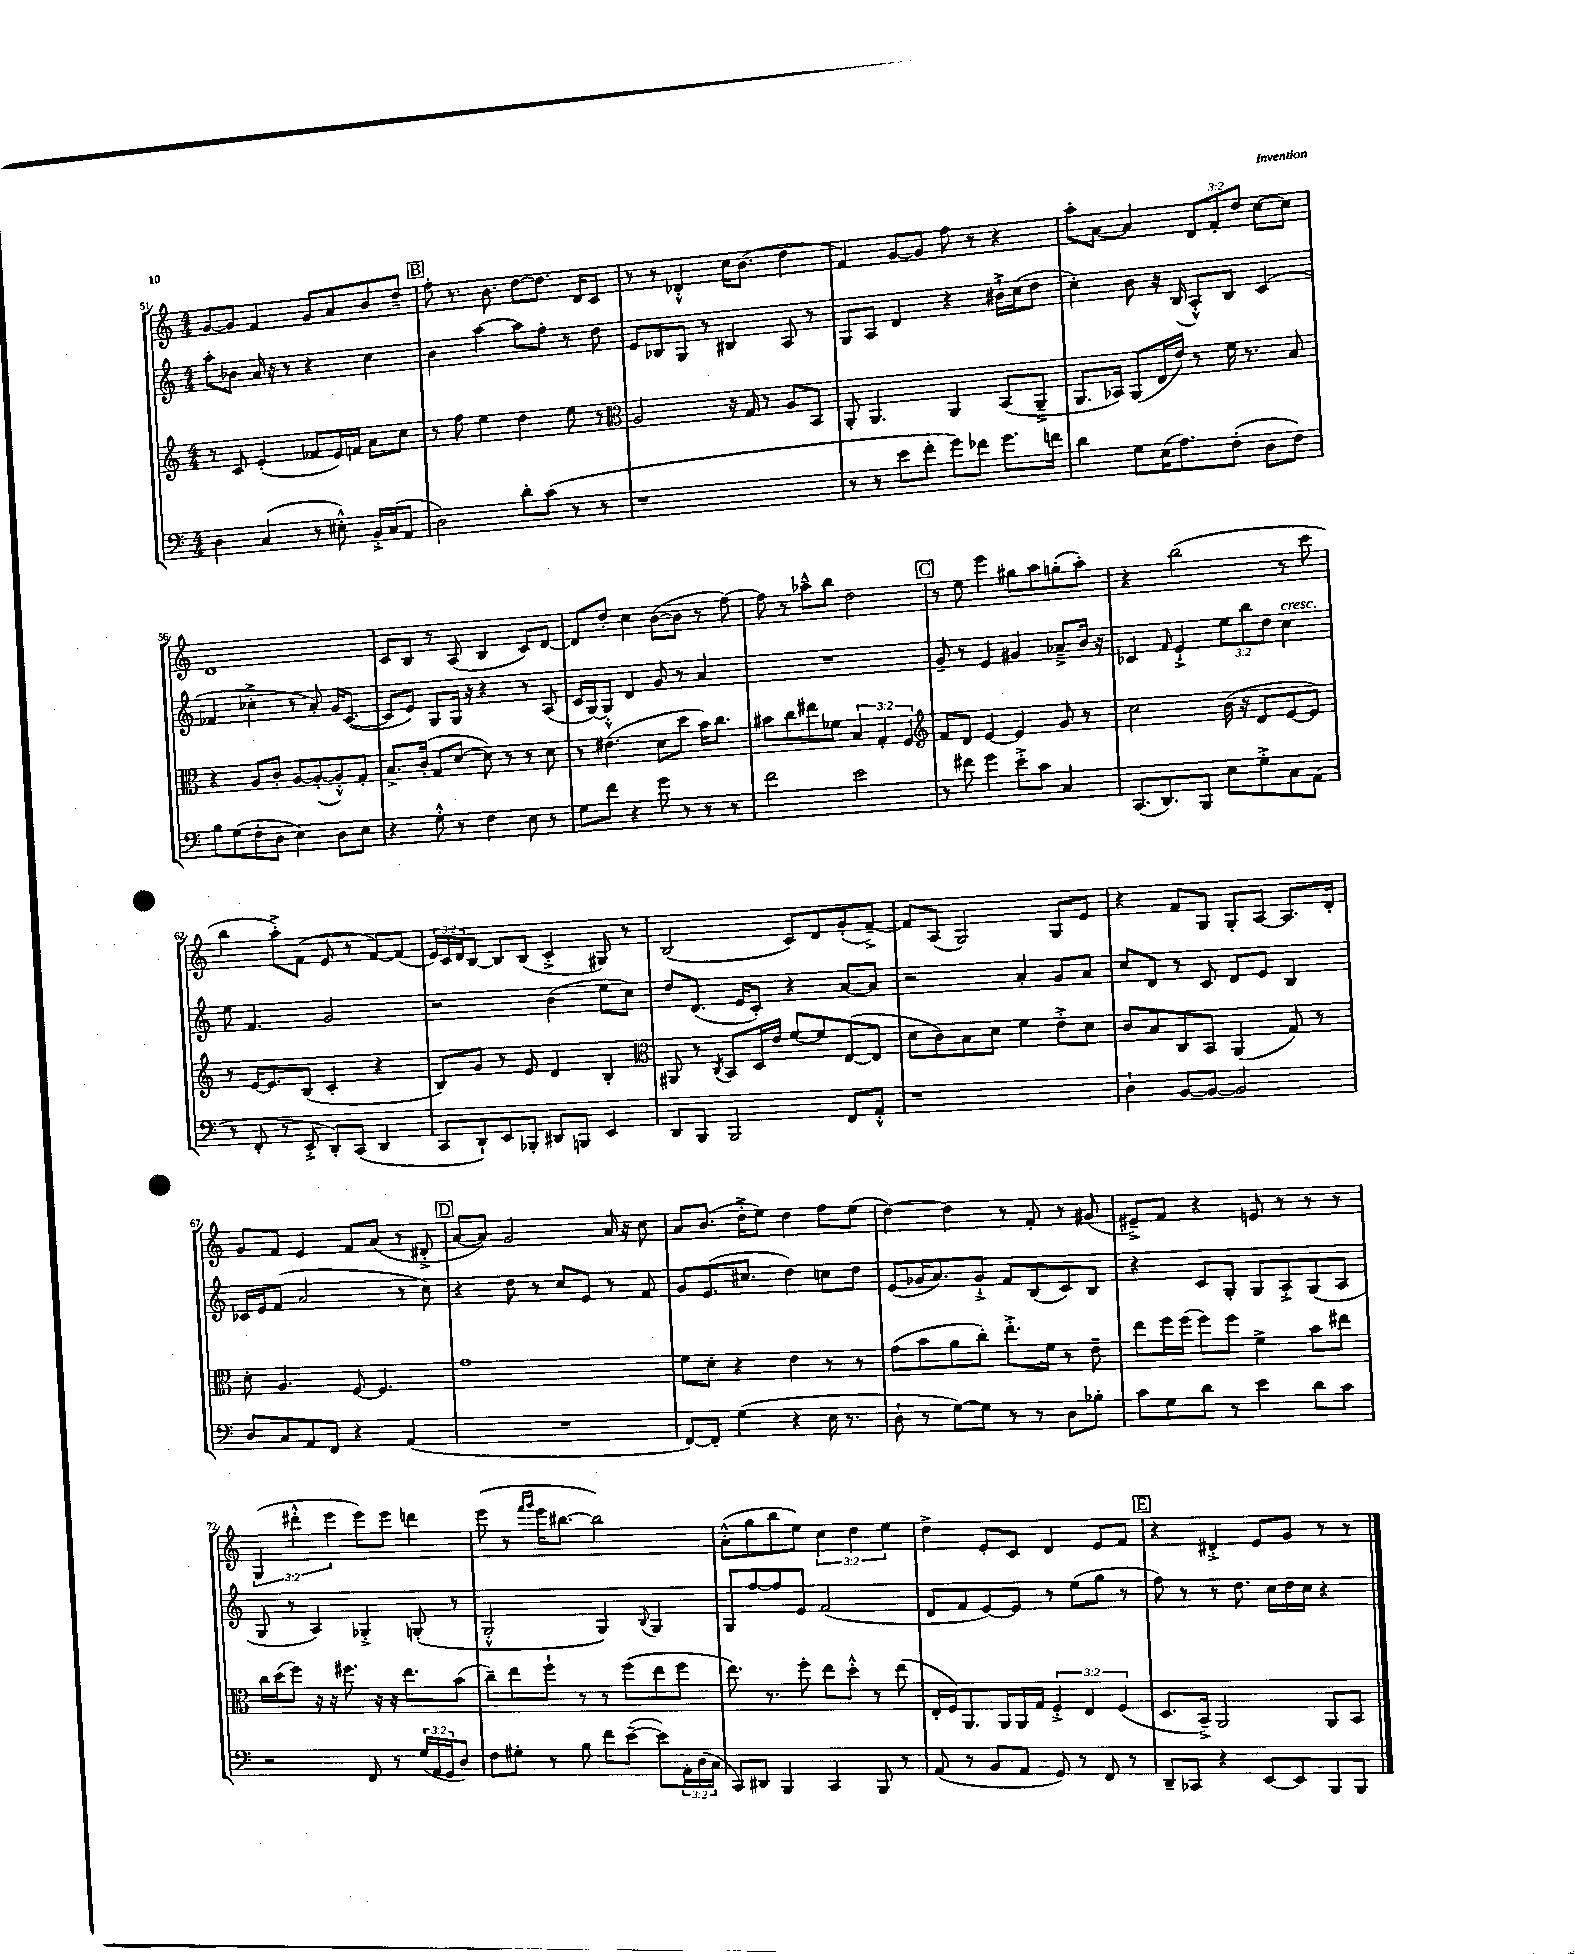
<<
\new StaffGroup <<
\new Staff = "s0" {
    \clef treble \key c \major \numericTimeSignature \time 4/4 \override Staff.TupletNumber.text = #tuplet-number::calc-fraction-text
    g'8~ g'8 f'4 g'8 a'8 b'8 d''8-- |
    \mark \markup { \box "B" } f''8-. r8. b'8. d''8~ d''8. d'16 c'8 |
    r8 r8 des'4-.-^ c''16 b'8.( d''4 |
    f'4) g'8~ g'8 f''8 r8 r4 |
    a''8-. a'8~ a'4 \tuplet 3/2 { d'8 f'8-. d''8 } c''8~ c''8 |
    d'1 |
    c'8 b8 r8 a8( b4 c'8) d'8~ |
    d'8 d''8-. c''4 b'8~( b'8 r8 f''8~) |
    f''8 r8 aes''8---^ b''8 d''2 |
    \mark \markup { \box "C" } r8 e''8 e'''4 gis''8 a''8 g''8-.( a''8-.) |
    r4 b''2( r8 c'''8 |
    b''4 a''8-.->) f'8( e'8 r8 f'8~) f'8( |
    \tuplet 3/2 { e'16) c'16 d'16 } b8~ b8 b8( c'4-.-> gis8) r8 |
    b2( c'8) d'8 g'8-.( f'8~--->) |
    f'8 a8( g2) g8 e'8 |
    r4 f'8 g8 g8-. a8~ a8. d'16-. |
    g'8 f'8 e'4 f'8 a'8( r8 dis'8-.-> |
    \mark \markup { \box "D" } a'8~ a'8) g'2 a'16 r16 c''8 |
    a'8 b'8.( d''16-.-> e''8) d''4 f''8 e''8( |
    d''4~) d''4 r8 f'8-. r8 gis'8( |
    eis'8--->) f'8 r4 e'8 r8 r8 r8 |
    \tuplet 3/2 { g4( dis'''4-.-^ e'''4 } e'''8) e'''8 d'''4 |
    e'''8( r8 \grace { f'''16 g'''16 } e'''16 bis''8.~ bis''2) |
    a'8-.-^( g''8 b''8 e''8) \tuplet 3/2 { c''4 d''4 e''4 } |
    d''4-> e'8-. c'8 d'4 e'8 f'8 |
    \mark \markup { \box "E" } r4 dis'4-.-> e'8 g'8 r8 r8 \bar "|." |
}
\new Staff = "s1" {
    \clef treble \key c \major \numericTimeSignature \time 4/4 \override Staff.TupletNumber.text = #tuplet-number::calc-fraction-text
    a''8-. bes'8 a'16 r16 r8 r4 c''4 |
    \mark \markup { \box "B" } b'4 a''4~ a''8 f''8-. r8 d''8 |
    e'8 bes8 g8 r8 bis4 a8 r8 |
    g8 a8 d'4 r4 bis'16-!-> c''16( d''8 |
    c''4-.) b'8 r16 b16( a8-.-^) b8 c'4( |
    fes'4 ces''4-.-> r8 a'8-.) g'16 c'8.~( |
    c'8 e'8) g8 g16 r16 r4 r8 a8( |
    c'16 g16~) g8-.-^ d'4 g'8 r8 a'4 |
    R1 |
    \mark \markup { \box "C" } g'8-- r8 e'4 gis'4 aes'8---> b'16 r16 |
    ces'4 \grace { f'16 } e'4-!-> \tuplet 3/2 { e''8 b''8 d''8 } c''4^\markup { \italic "cresc." } |
    e''8 f'4. g'2 |
    r2 b'4( e''8 c''8) |
    d''8 d'8.( e'16 c'8-.) r4 a'8~ a'8 |
    r2 a'4-. g'8 a'8 |
    c''8 d'8 r8 c'8 d'8 e'8 b4 |
    ces'16 e'16 f'8( a'2 r8 c''8) |
    \mark \markup { \box "D" } r4 d''8 r8 c''8 e'8 r8 f'8 |
    g'8 e'8.( cis''8. d''4) c''8 d''8 |
    e'8( ges'16 a'8.) ges'8-!-> f'8 b8( c'8) b8 |
    r4 c'8 g8-. g8 a8-.-> g8( a8 |
    g8 r8 a4) ges4-.-> g8-.( r8 |
    g2-.-^ g4) \appoggiatura { b8 } g4 |
    g8 f''8~ f''8 e'8 f'2( |
    d'8 f'8 e'8~) e'8 r8 e''8( g''8 r8 |
    \mark \markup { \box "E" } f''8) r8 r8 d''8. c''16 d''16 c''16 r4 \bar "|." |
}
\new Staff = "s2" {
    \clef treble \key c \major \numericTimeSignature \time 4/4 \override Staff.TupletNumber.text = #tuplet-number::calc-fraction-text
    r8 c'8 e'4-.( fes'8 e'16) f'16 a'8 c''8 |
    \mark \markup { \box "B" } r8 f''8 e''4 d''4 e''8 r8 |
    \clef alto a2 r16 g16 r8 a8 b,8 |
    a,8-. a,4. a,4 b,8( a,8---> |
    a,8. bes,16) a,8( e16 e'16) r8 f'16 r8. b8 |
    r4 a8 c'8-. a8~ a8~-.( a8-.-^) g8-. |
    b8.-> c'16-.( g8 d'8~ d'8) r8 r8 d'8 |
    r8 eis'4.( d'8 d''8 b'16) c''8. |
    bis'8 c''8 eis''8 fes'8 \tuplet 3/2 { b4 g4-. f4 } |
    \mark \markup { \box "C" } \clef treble f'8 d'8 e'4~ e'4 g'8 r8 |
    c''2 b'16( r16 d'8 e'8~ e'8) |
    r8 e'16~ e'8. b8( c'4-. r4 |
    b8) g'8 r8 e'8 d'4 b4-. |
    \clef alto ais,8 r8 \acciaccatura { c8 } b,8 d16 e'16 f'8~ f'8 e8~( e8 |
    d'8 c'8) b8 d'8 f'4 e'8-.-> d'8 |
    c'8 b8 c8 b,8 a,4( g8) r8 |
    d'8-. a4. f8~ f4. |
    \mark \markup { \box "D" } g'1 |
    f'8 d'8-. r4 e'4 r8 r8 |
    g'8( b'8 a'8 c''8-.) e''8.-.-> f'16 r8 e'8-- |
    e''8 f''16 f''16( f''8) f''8 f'4-> b'8 eis''8 |
    c''16 d''16( f''8) r16 r16 fis''8. r16 r16 e''8. b'8( |
    c''8--) e''8 f''8-! r8 r8 f''8( e''8 f''8 |
    e''8.) r8. f''8-. e''8 d''8-.-^ r8 e''8( |
    e16-. f16) a,8. a,16 a,16 g16 \tuplet 3/2 { f4-.-> e4 f4( } |
    \mark \markup { \box "E" } d8. b,16--->) a,2 a,8 b,8 \bar "|." |
}
\new Staff = "s3" {
    \clef bass \key c \major \numericTimeSignature \time 4/4 \override Staff.TupletNumber.text = #tuplet-number::calc-fraction-text
    d4 c4( r8 eis8-.-^) b,16-.-> c16( a,8 |
    \mark \markup { \box "B" } d2) d'8-. c'8( r8 r8 |
    r1 |
    r8 r8 e'8 f'8-. g'8) fes'8 g'8. f'16 |
    d'4 g8 e16( a8.) f8-.( d8 f8) |
    b8 g8( f8-. d8 e4) d8 e8 |
    r4 g8-.-^ r8 f4 e8 r8 |
    g8 f'8 r4 g'8 r8 r8 r8 |
    f'2 e'2 |
    \mark \markup { \box "C" } r8 fis'8 g'4 e'8-.-> c'8 c4 |
    c,8.( d,8.) b,,8 e8 g8-.-> c8 a,8( |
    r8 f,8-. r8 e,8-.-> d,8-.) c,8( d,4 |
    c,8 d,8-!) e,8 bes,,8-. dis,8 b,,8 e,4 |
    d,8 b,,8 b,,2 f,8 a,8-.-^ |
    r1 |
    d4-! b,8~ b,8~ b,2 |
    d8 c8 a,8 f,8 r4 a,4( |
    \mark \markup { \box "D" } R1 |
    f,8~) f,8-. g4( r4 e16 r8. |
    d8-! r8 g8~) g8 r8 r8 d8 bes8-. |
    c'8 g8 d'8 r8 e'4 d'8 c'8 |
    r2 f,8 r8 \tuplet 3/2 { g16( a,16 g,16 } d8) |
    f8 gis8-. r8 b8 f'8 e'8~--( e'8) \tuplet 3/2 { a,16-. d16( c16 } |
    c,8) dis,8 b,,4 c,4 b,,8 r8 |
    a,8( r8 b,8 a,8 g,8) r8 f,8 r8 |
    \mark \markup { \box "E" } d,8-- ces,8 r4 e,8~ e,8 b,,8 b,,8 \bar "|." |
}
>>
>>
\layout { \context { \Score currentBarNumber = #51 } }
